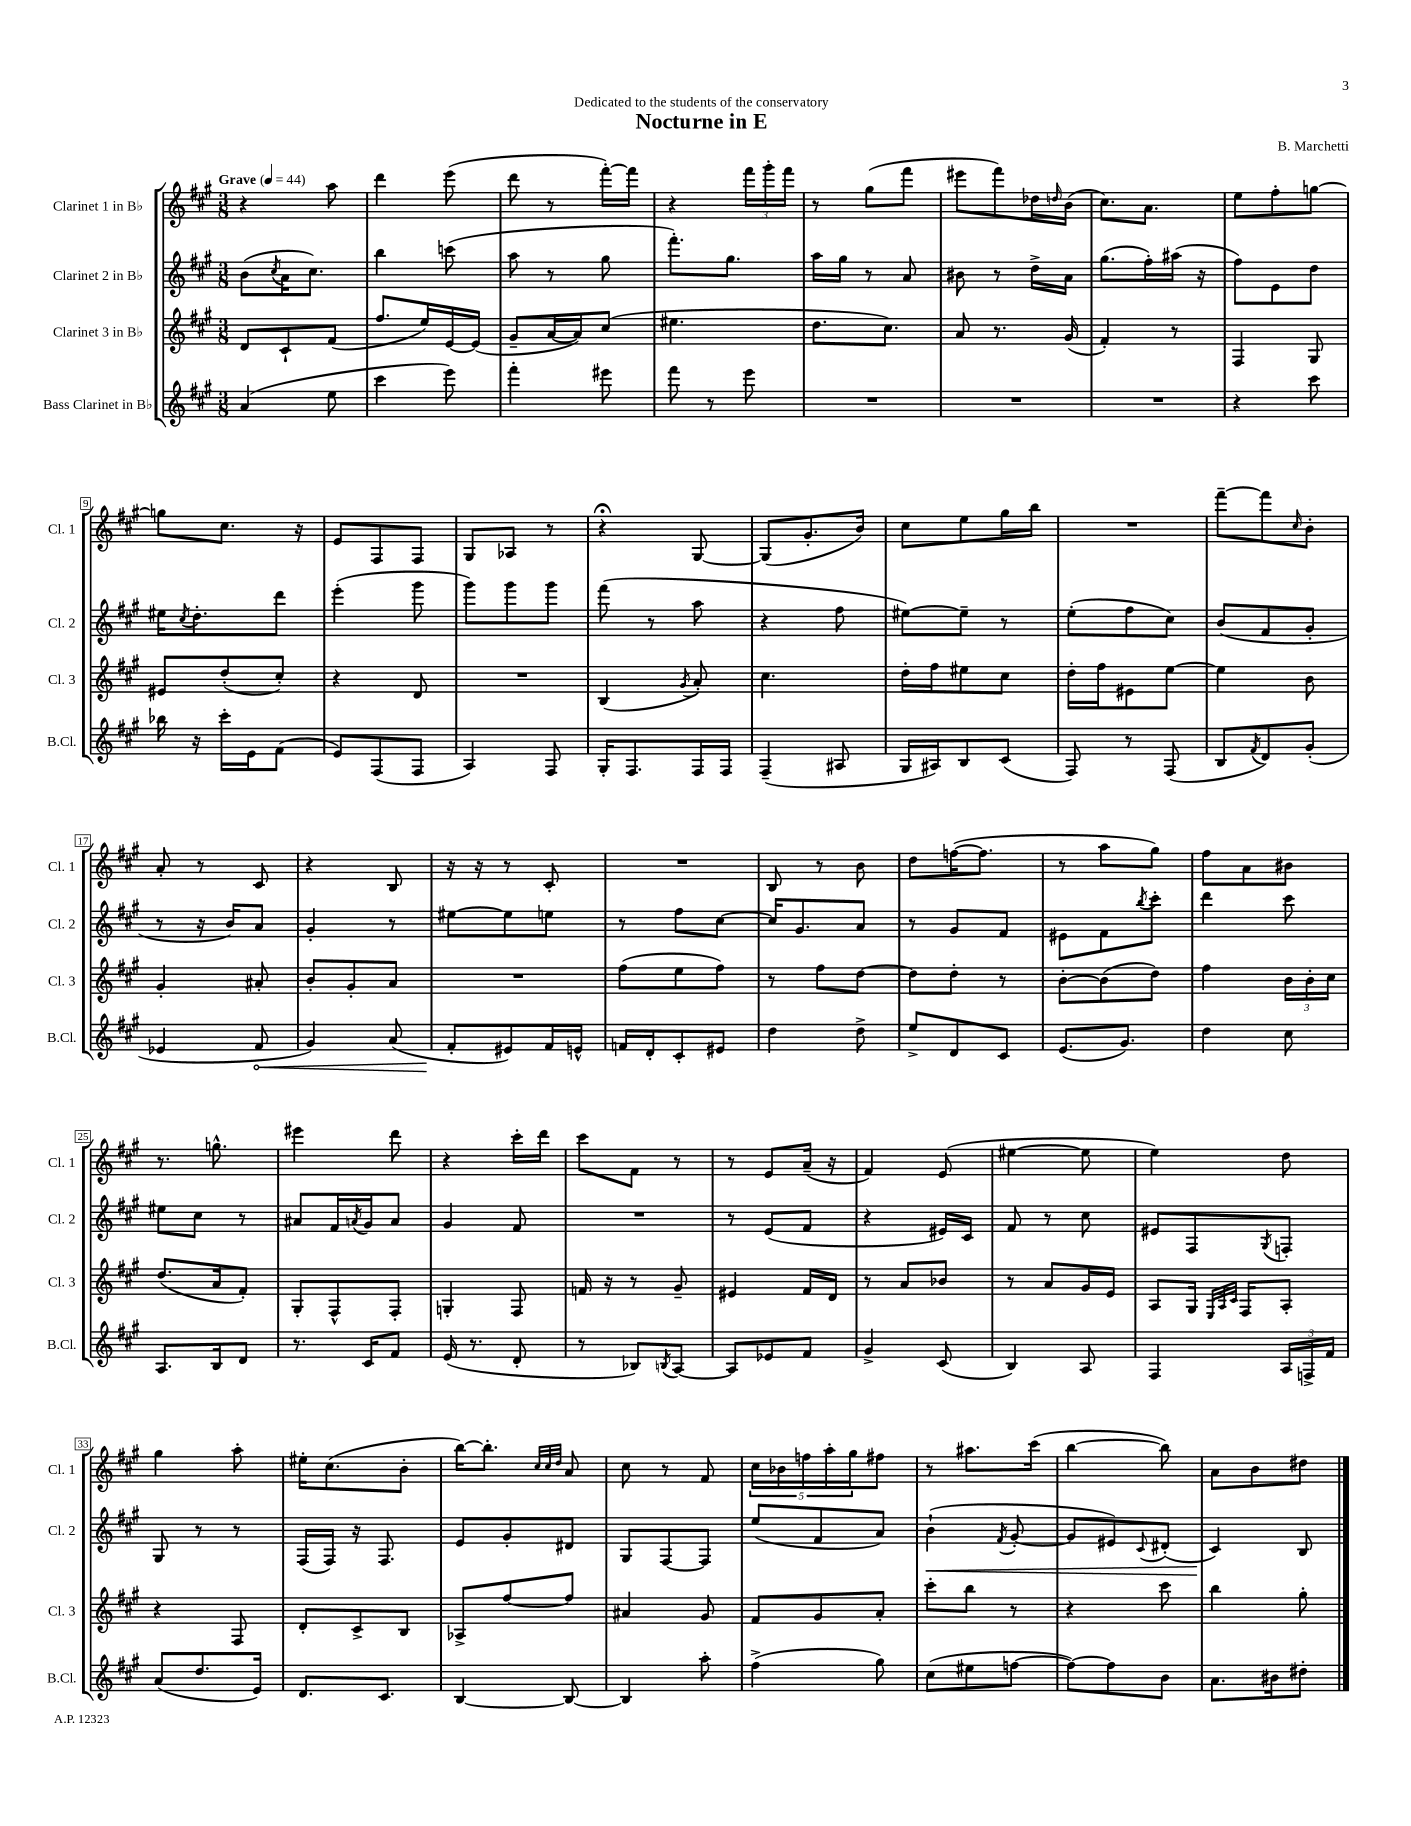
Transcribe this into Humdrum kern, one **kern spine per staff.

**kern	**dynam	**kern	**kern	**dynam	**kern
*part4	*part4	*part3	*part2	*part2	*part1
*staff4	*staff4	*staff3	*staff2	*staff2	*staff1
*I"Bass Clarinet in B♭	*	*I"Clarinet 3 in B♭	*I"Clarinet 2 in B♭	*	*I"Clarinet 1 in B♭
*I'B.Cl.	*	*I'Cl. 3	*I'Cl. 2	*	*I'Cl. 1
*clefG2	*	*clefG2	*clefG2	*	*clefG2
*k[f#c#g#]	*	*k[f#c#g#]	*k[f#c#g#]	*	*k[f#c#g#]
*M3/8	*	*M3/8	*M3/8	*	*M3/8
*MM44	*	*MM44	*MM44	*	*MM44
=1	=1	=1	=1	=1	=1
!	!	!	!	!	!LO:TX:a:B:t=Grave
(4a/	.	8d/L	(8b\L	.	4r
.	.	.	8qcc#/	.	.
.	.	8c#`/	16a\K	.	.
.	.	.	8.cc#\J)	.	.
8ee\	.	(8f#/J	.	.	8aa\
=2	=2	=2	=2	=2	=2
4ccc#\	.	8.ff#/L	4bb\	.	4ddd\
.	.	16ee/L)	.	.	.
8eee\)	.	[16e/	(8cccn\	.	(8eee\
.	.	(16e/JJ]	.	.	.
=3	=3	=3	=3	=3	=3
4fff#'\	.	8g#~/L	8aa\	.	8ddd\
.	.	[16a/L	8r	.	8r
.	.	16a/J])	.	.	.
8eee#X\	.	(8cc#/J	8gg#\	.	[16fff#'\LL)
.	.	.	.	.	16fff#\JJ]
=4	=4	=4	=4	=4	=4
8fff#\	.	4.ee#X\	8.fff#'\L)	.	4r
8r	.	.	.	.	.
.	.	.	8.gg#\J	.	.
8eee\	.	.	.	.	24fff#\LL
.	.	.	.	.	24ggg#'\
.	.	.	.	.	24fff#\JJ
=5	=5	=5	=5	=5	=5
4.r	.	8.dd\L	16aa\LL	.	8r
.	.	.	16gg#\JJ	.	.
.	.	.	8r	.	(8gg#\L
.	.	8.cc#\J)	.	.	.
.	.	.	8a/	.	8fff#\J
=6	=6	=6	=6	=6	=6
4.r	.	8a/	8b#X\	.	8eee#X\L
.	.	8.r	8r	.	8fff#\)
.	.	.	16dd^\LL	.	16dd-X\L
.	.	.	.	.	16qqddn/
.	.	(16g#/	16a\JJ	.	(16b\JJ
=7	=7	=7	=7	=7	=7
4.r	.	4f#'/)	(8.gg#\L	.	8.cc#\L)
.	.	.	16ff#'\L)	.	8.a\J
.	.	8r	(16aa#X\JJ	.	.
.	.	.	16r	.	.
=8	=8	=8	=8	=8	=8
4r	.	4F#/	8ff#\L)	.	8ee\L
.	.	.	8e\	.	8ff#'\
8ccc#\	.	8G#/	8dd\J	.	[8ggn\J
!!LO:LB:g=z
=9	=9	=9	=9	=9	=9
16bb-X\	.	8e#X/L	16ee#X\KL	.	8ggn\L]
.	.	.	8qcc#/	.	.
16r	.	.	8.dd'\	.	.
16ccc#'\LL	.	(8dd'/	.	.	8.cc#\J
16e\J	.	.	.	.	.
(8f#\J	.	8cc#'/J)	8ddd\J	.	.
.	.	.	.	.	16r
=10	=10	=10	=10	=10	=10
8e/L)	.	4r	(4eee'\	.	8e/L
(8F#/	.	.	.	.	8F#/
8F#/J	.	8d/	8ggg#\	.	8F#/J
=11	=11	=11	=11	=11	=11
4A/)	.	4.r	8ggg#\L)	.	8G#/L
.	.	.	8ggg#\	.	8A-X/J
8F#/	.	.	8ggg#\J	.	8r
=12	=12	=12	=12	=12	=12
16G#'/KL	.	(4B/	(8fff#\	.	4r;<
8.F#/	.	.	.	.	.
.	.	.	8r	.	.
.	.	8qg#/	.	.	.
16F#/L	.	8a'/)	8aa\	.	[8G#/
16F#/JJ	.	.	.	.	.
=13	=13	=13	=13	=13	=13
(4F#~/	.	4.cc#\	4r	.	(8G#/L]
.	.	.	.	.	8.g#'/
8A#X/	.	.	8ff#\	.	.
.	.	.	.	.	16b/Jk)
=14	=14	=14	=14	=14	=14
16G#/LL	.	16dd'\LL	[8ee#X\L)	.	8cc#\L
16A#X/J)	.	16ff#\J	.	.	.
8B/	.	8ee#X\	8ee#~\J]	.	8ee\
(8c#/J	.	8cc#\J	8r	.	16gg#\L
.	.	.	.	.	16bb\JJ
=15	=15	=15	=15	=15	=15
8F#/)	.	16dd'\LL	(8ee'\L	.	4.r
.	.	16ff#\J	.	.	.
8r	.	8e#X\	8ff#\	.	.
(8F#/	.	[8ee\J	8cc#\J)	.	.
=16	=16	=16	=16	=16	=16
8B/L	.	4ee\]	(8b/L	.	[8fff#~\L
8qf#/	.	.	.	.	.
8d/)	.	.	8f#/	.	8fff#\]
.	.	.	.	.	16qqcc#/
(8g#'/J	.	8b\	8g#'/J	.	8b'\J
!!LO:LB:g=z
=17	=17	=17	=17	=17	=17
4e-X/	.	4g#'/	8r	.	8a'/
.	.	.	16r	.	8r
.	.	.	16b/KL)	.	.
!	!LO:HP:b	!	!	!	!
8f#/	<	8a#X'/	8a/J	.	8c#/
=18	=18	=18	=18	=18	=18
4g#/)	.	8b'/L	4g#'/	.	4r
.	.	8g#'/	.	.	.
(8a/	.	8a/J	8r	.	8B/
=19	=19	=19	=19	=19	=19
8f#'/L	.	4.r	[8ee#X\L	.	16r
.	.	.	.	.	16r
8e#X/)	[	.	8ee#\]	.	8r
16f#/L	.	.	8een\J	.	8c#'/
16en^^/JJ	.	.	.	.	.
=20	=20	=20	=20	=20	=20
16fn/LL	.	(8ff#\L	8r	.	4.r
16d'/J	.	.	.	.	.
8c#'/	.	8ee\	8ff#\L	.	.
8e#X/J	.	8ff#\J)	[8cc#\J	.	.
=21	=21	=21	=21	=21	=21
4dd\	.	8r	16cc#/KL]	.	8B/
.	.	.	8.g#/	.	.
.	.	8ff#\L	.	.	8r
8dd^\	.	[8dd\J	8a/J	.	8b\
=22	=22	=22	=22	=22	=22
8ee^/L	.	8dd\L]	8r	.	8dd\L
8d/	.	8dd'\J	8g#/L	.	([16ffn\K
.	.	.	.	.	8.ff\J]
8c#/J	.	8r	8f#/J	.	.
=23	=23	=23	=23	=23	=23
(8.e/L	.	[8b'\L	8e#X\L	.	8r
.	.	(8b\]	8f#\	.	8aa\L
8.g#/J)	.	.	.	.	.
.	.	.	8qbb/	.	.
.	.	8dd\J)	8ccc#'\J	.	8gg#\J)
=24	=24	=24	=24	=24	=24
4dd\	.	4ff#\	4ddd\	.	8ff#\L
.	.	.	.	.	8a\
8cc#\	.	24b\LL	8ccc#\	.	8b#X\J
.	.	24b'\	.	.	.
.	.	24cc#\JJ	.	.	.
!!LO:LB:g=z
=25	=25	=25	=25	=25	=25
8.A/L	.	(8.dd/L	8ee#X\L	.	8.r
.	.	.	8cc#\J	.	.
16B/k	.	16a/k	.	.	8.ggn^^\
8d/J	.	8f#'/J)	8r	.	.
=26	=26	=26	=26	=26	=26
8.r	.	8G#'/L	8a#X/L	.	4eee#X\
.	.	8F#^^/	16f#/L	.	.
.	.	.	8qan/	.	.
16c#/KL	.	.	16g#/J	.	.
8f#/J	.	8F#'/J	8a/J	.	8ddd\
=27	=27	=27	=27	=27	=27
(16e/	.	4Gn'/	4g#/	.	4r
8.r	.	.	.	.	.
8d'/	.	8F#/	8f#/	.	16ccc#'\LL
.	.	.	.	.	16ddd\JJ
=28	=28	=28	=28	=28	=28
8r	.	16fn/	4.r	.	8ccc#\L
.	.	16r	.	.	.
8B-X/L)	.	8r	.	.	8f#\J
8qBn/	.	.	.	.	.
[8A/J	.	8g#~/	.	.	8r
=29	=29	=29	=29	=29	=29
8A/L]	.	4e#X/	8r	.	8r
8e-X/	.	.	(8e/L	.	8e/L
8f#/J	.	16f#/LL	8f#/J	.	(16a~/Jk
.	.	16d/JJ	.	.	16r
=30	=30	=30	=30	=30	=30
4g#^/	.	8r	4r	.	4f#/)
.	.	8a/L	.	.	.
(8c#/	.	8b-X/J	16e#X/LL)	.	(8e/
.	.	.	16c#/JJ	.	.
=31	=31	=31	=31	=31	=31
4B/)	.	8r	8f#/	.	[4ee#X\
.	.	8a/L	8r	.	.
8A/	.	16g#/L	8cc#\	.	8ee#\]
.	.	16e/JJ	.	.	.
=32	=32	=32	=32	=32	=32
4F#/	.	8A/L	8e#X/L	.	4ee\)
.	.	16G#/Jk	8F#/	.	.
.	.	32qqE/LLL	.	.	.
.	.	32qqA/	.	.	.
.	.	32qqc#/JJJ	.	.	.
.	.	16F#/KL	.	.	.
.	.	.	8qG#/	.	.
24A/LL	.	8A'/J	8Fn'/J	.	8dd\
24Fn^/	.	.	.	.	.
24f#/JJ	.	.	.	.	.
!!LO:LB:g=z
=33	=33	=33	=33	=33	=33
(8a/L	.	4r	8G#/	.	4gg#\
8.dd/	.	.	8r	.	.
.	.	8F#/	8r	.	8aa'\
16e/Jk)	.	.	.	.	.
=34	=34	=34	=34	=34	=34
8.d/L	.	8d'/L	(16F#/LL	.	16ee#X'\KL
.	.	.	16F#/JJ)	.	(8.cc#\
.	.	8c#^/	16r	.	.
8.c#/J	.	.	8.F#/	.	.
.	.	8B/J	.	.	8b'\J
=35	=35	=35	=35	=35	=35
[4B/	.	8A-X^/L	8e/L	.	[16bb\KL)
.	.	.	.	.	8.bb'\J]
.	.	[8ff#/	8g#'/	.	.
.	.	.	.	.	32qqcc#/LLL
.	.	.	.	.	32qqcc#/
.	.	.	.	.	32qqdd/JJJ
8B/_	.	8ff#/J]	8d#X/J	.	8a/
=36	=36	=36	=36	=36	=36
4B/]	.	4a#X/	8G#/L	.	8cc#\
.	.	.	[8F#/	.	8r
8aa'\	.	8g#/	8F#/J]	.	8f#/
=37	=37	=37	=37	=37	=37
(4ff#^\	.	8f#/L	(8ee/L	.	20cc#\LL
.	.	.	.	.	20b-X\
.	.	.	.	.	20ffn\
.	.	8g#/	8f#/	.	.
.	.	.	.	.	20aa'\
.	.	.	.	.	20gg#\J
8gg#\)	.	8a'/J	8a/J)	.	8ff#X\J
=38	=38	=38	=38	=38	=38
!	!	!	!	!LO:HP:b	!
(8cc#\L	.	8ccc#'\L	(4b`\	<	8r
8ee#X\	.	8bb\J	.	.	8.aa#X\L
.	.	.	8qf#/	.	.
[8ffn\J	.	8r	[8g#'/	.	.
.	.	.	.	.	(16ccc#\Jk
=39	=39	=39	=39	=39	=39
8ff\L_)	.	4r	8g#/L]	.	[4bb\
8ff\]	.	.	8e#X/)	.	.
.	.	.	8qqc#/	.	.
8b\J	.	8ccc#\	(8d#X'/J	.	8bb\])
=40	=40	=40	=40	=40	=40
8.a\L	.	4bb\	4c#/)	.	8a\L
.	.	.	.	.	8b\
16b#X\k	.	.	.	.	.
8dd#X'\J	.	8gg#'\	8B/	[	8dd#X\J
==	==	==	==	==	==
*-	*-	*-	*-	*-	*-
